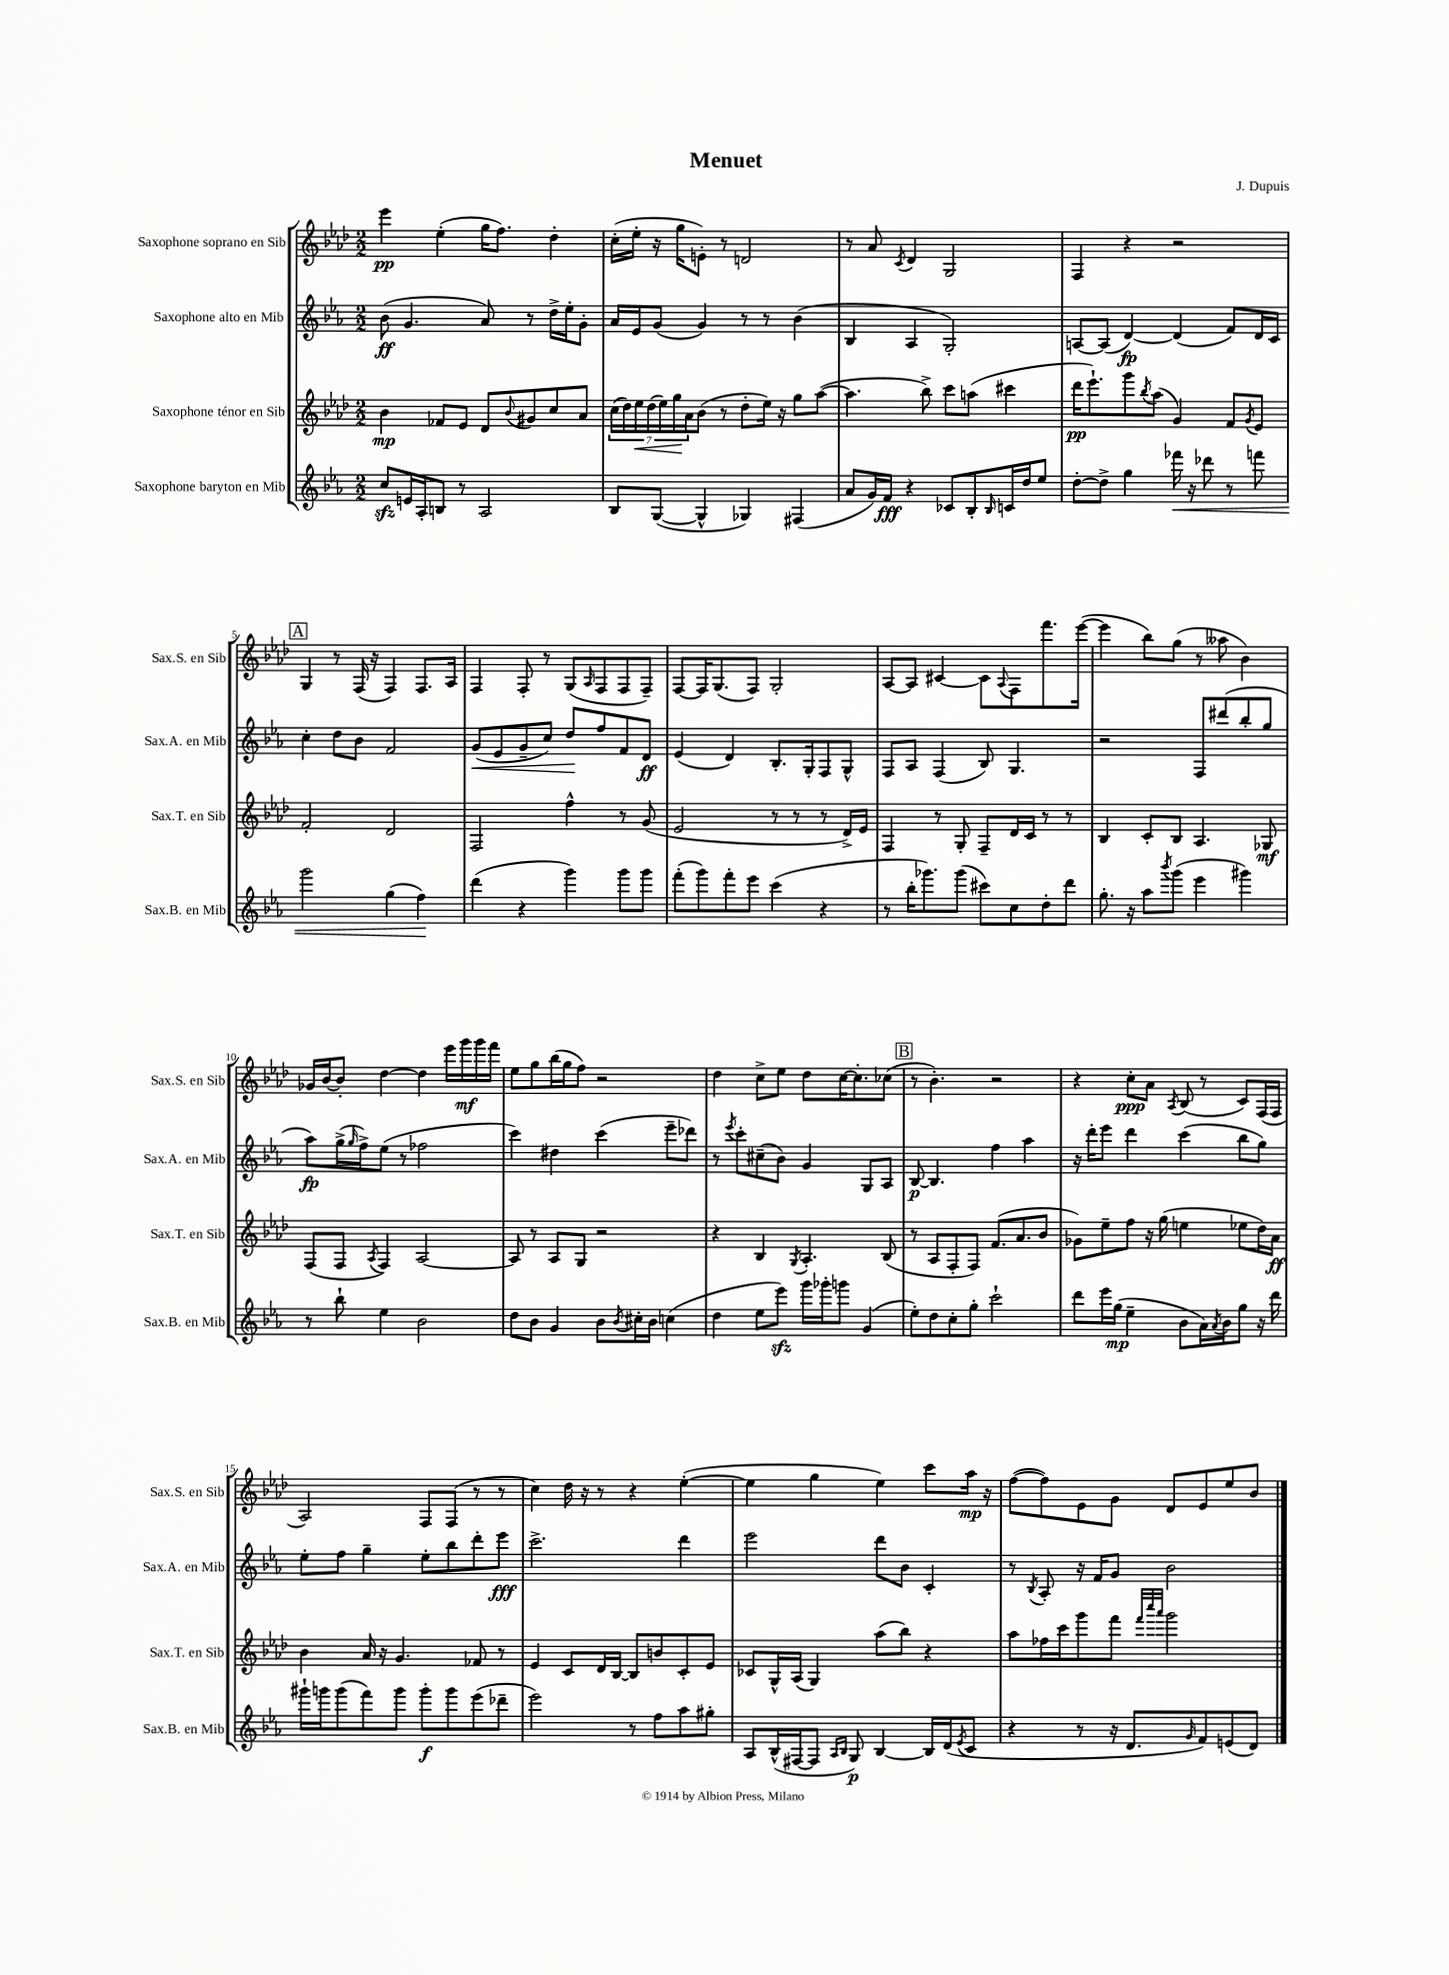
\header { title = "Menuet" composer = "J. Dupuis" }
<<
\new StaffGroup <<
\new Staff = "s0" \with { instrumentName = "Saxophone soprano en Sib" shortInstrumentName = "Sax.S. en Sib" } {
    \clef treble \key aes \major \numericTimeSignature \time 2/2
    ees'''4\pp ees''4-.( g''16 f''8.) des''4-. |
    c''16-.( ees''16-. r16 g''16 e'8-.) r8 d'2 |
    r8 aes'8 \acciaccatura { c'8 } des'4 g2 |
    f4 r4 r2 |
    \mark \markup { \box "A" } g4 r8 f16( r16 f4) f8. aes16 |
    f4 f8-. r8 g8( \grace { aes16 } f8 f8 f8--) |
    f8~ f16 g8.( f8) g2-. |
    aes8~ aes8 cis'4~ cis'8 \appoggiatura { aes8 } f8 f'''8. ees'''16~( |
    ees'''4 bes''8) g''8( r8 aeses''8 bes'4) |
    ges'16 bes'16~ bes'8-. des''4~ des''4 ees'''16 g'''16\mf g'''16 f'''16 |
    ees''8 g''8 bes''16( g''16 f''8) r2 |
    des''4 c''8-> ees''8 des''8 c''16~ c''8.-. ces''8( |
    \mark \markup { \box "B" } r8 bes'4.-.) r2 |
    r4 c''8-.\ppp aes'8 \acciaccatura { aes8 } bes8( r8 c'8) f16( f16 |
    aes2) f8 f8( r8 r8 |
    c''4) des''16 r16 r8 r4 ees''4~-.( |
    ees''4 g''4 ees''4) c'''8 aes''16\mp r16 |
    f''8~( f''8) ees'8 g'8 des'8 ees'8 ees''8 bes'8 \bar "|." |
}
\new Staff = "s1" \with { instrumentName = "Saxophone alto en Mib" shortInstrumentName = "Sax.A. en Mib" } {
    \clef treble \key ees \major \numericTimeSignature \time 2/2
    bes'8\ff( g'4. aes'8) r8 d''16-> ees''16-. g'8-. |
    aes'16 ees'16 g'8( g'4) r8 r8 bes'4( |
    bes4 aes4 g2-.) |
    a8~ a8( d'4~\fp) d'4( f'8) d'16 c'16 |
    \mark \markup { \box "A" } c''4-. d''8 bes'8 f'2 |
    g'8\<( ees'8 g'8-- c''8) d''8\! f''8 f'8 d'8\ff |
    ees'4( d'4) bes8.-. g16-. f8 g8-^ |
    f8 aes8 f4( bes8) g4. |
    r2 f8 dis'''8( bes''8-. g''8 |
    aes''8\fp) g''16->( \grace { g''16 } f''16->) ees''8( r8 fes''2 |
    c'''4) dis''4 c'''4( ees'''8-- des'''8) |
    r8 \acciaccatura { ees'''8 } c'''8-. cis''8--( bes'8) g'4 g8 aes8 |
    \mark \markup { \box "B" } bes8~\p bes4. f''4 aes''4 |
    r16 d'''16-. ees'''8 d'''4 c'''4( bes''8 g''8) |
    ees''8-. f''8 g''4-- ees''8-. bes''8 d'''8-. ees'''8\fff |
    c'''2.-> d'''4 |
    ees'''2 d'''8 bes'8 c'4-. |
    r8 \acciaccatura { bes8 } aes8-. r16 f'16 g'8 bes'2 \bar "|." |
}
\new Staff = "s2" \with { instrumentName = "Saxophone ténor en Sib" shortInstrumentName = "Sax.T. en Sib" } {
    \clef treble \key aes \major \numericTimeSignature \time 2/2
    bes'4\mp fes'8 ees'8 des'8 \appoggiatura { bes'8 } gis'8 c''8 aes'8 |
    \tuplet 7/4 { c''16( des''16) ees''16\< des''16( ees''16) g''16\! aes'16 } bes'8( r8 des''8-. ees''16) r16 g''8 aes''8~( |
    aes''4. bes''8->) c'''8 a''8( cis'''4 |
    des'''16\pp ees'''8.-!) g'''8 \acciaccatura { bes''8 } aes''8( g'4) f'8 \acciaccatura { g'8 } ees'8 |
    \mark \markup { \box "A" } f'2-. des'2 |
    f2 f''4-^ r8 g'8( |
    ees'2 r8 r8 r8 des'16->) ees'16 |
    f4 r8 g8-. f8-- des'16 c'16 r8 r8 |
    bes4 c'8-. bes8 aes4. ges8\mf |
    f8( f8 \acciaccatura { aes8 } f4) aes2~ |
    aes8 r8 aes8 g8 r2 |
    r4 bes4 \acciaccatura { g8 } aes4.-. bes8( |
    \mark \markup { \box "B" } r8 aes8 f8-. f8) f'8.( aes'8. bes'8 |
    ges'8) ees''8-- f''8 r16 g''16( e''4 ees''8 des''16) aes'16\ff |
    bes'4 aes'16 r16 g'4. fes'8 r8 |
    ees'4 c'8 des'16 bes16~ bes8 b'8 c'8-. ees'8 |
    ces'8 g16-^ aes16( g4) aes''8( bes''8) r4 |
    aes''8 fes''16 c'''16 g'''8 f'''8 \grace { f'''32 c''''32 aes'''32 } g'''2 \bar "|." |
}
\new Staff = "s3" \with { instrumentName = "Saxophone baryton en Mib" shortInstrumentName = "Sax.B. en Mib" } {
    \clef treble \key ees \major \numericTimeSignature \time 2/2
    c''8\sfz e'16 aes16-. b8 r8 aes2 |
    bes8 g8~( g4-^ ges4) fis4( |
    aes'8 g'16) f'16\fff r4 ces'8 bes8-. \grace { bes16 } c'16 d''16 ees''8 |
    d''8~-. d''8-> g''4 fes'''16\< r16 des'''8 r8 f'''8 |
    \mark \markup { \box "A" } g'''2 g''4( f''4\!) |
    d'''4( r4 g'''4) g'''8 g'''8 |
    f'''8-.( g'''8) f'''8-. ees'''8 c'''4( r4 |
    r8 bes''16-. ges'''8.) ges'''8( cis'''8) c''8 d''8-. d'''8 |
    g''8.-. r16 aes''8 \acciaccatura { bes'''8 } g'''8( ees'''4 gis'''4) |
    r8 bes''8-! ees''4 bes'2 |
    d''8 bes'8 g'4 bes'8 \acciaccatura { bes'8 } cis''16-. bes'16 c''4( |
    d''4 ees''8 ees'''8\sfz) g'''16 ges'''16-. g'''8 g'4( |
    \mark \markup { \box "B" } ees''8-.) d''8 c''8-. g''8-. c'''2-! |
    d'''8 ees'''16 g''16\mp( ees''4-- bes'8 aes'16) \acciaccatura { aes'8 } bes'16 g''8 r16 d'''16 |
    gis'''16-! g'''16 g'''8( f'''8) g'''8 g'''8-.\f g'''8 ees'''8( des'''8-- |
    ees'''2) r8 f''8 aes''8 gis''8-. |
    aes8 bes16-^( fis16~ fis8 \grace { aes16 bes16 } g8\p) bes4~ bes16 d'16( \acciaccatura { ees'8 } c'8 |
    r4 r8 r16 d'8. \grace { g'16 } f'8) e'8( d'8) \bar "|." |
}
>>
>>
